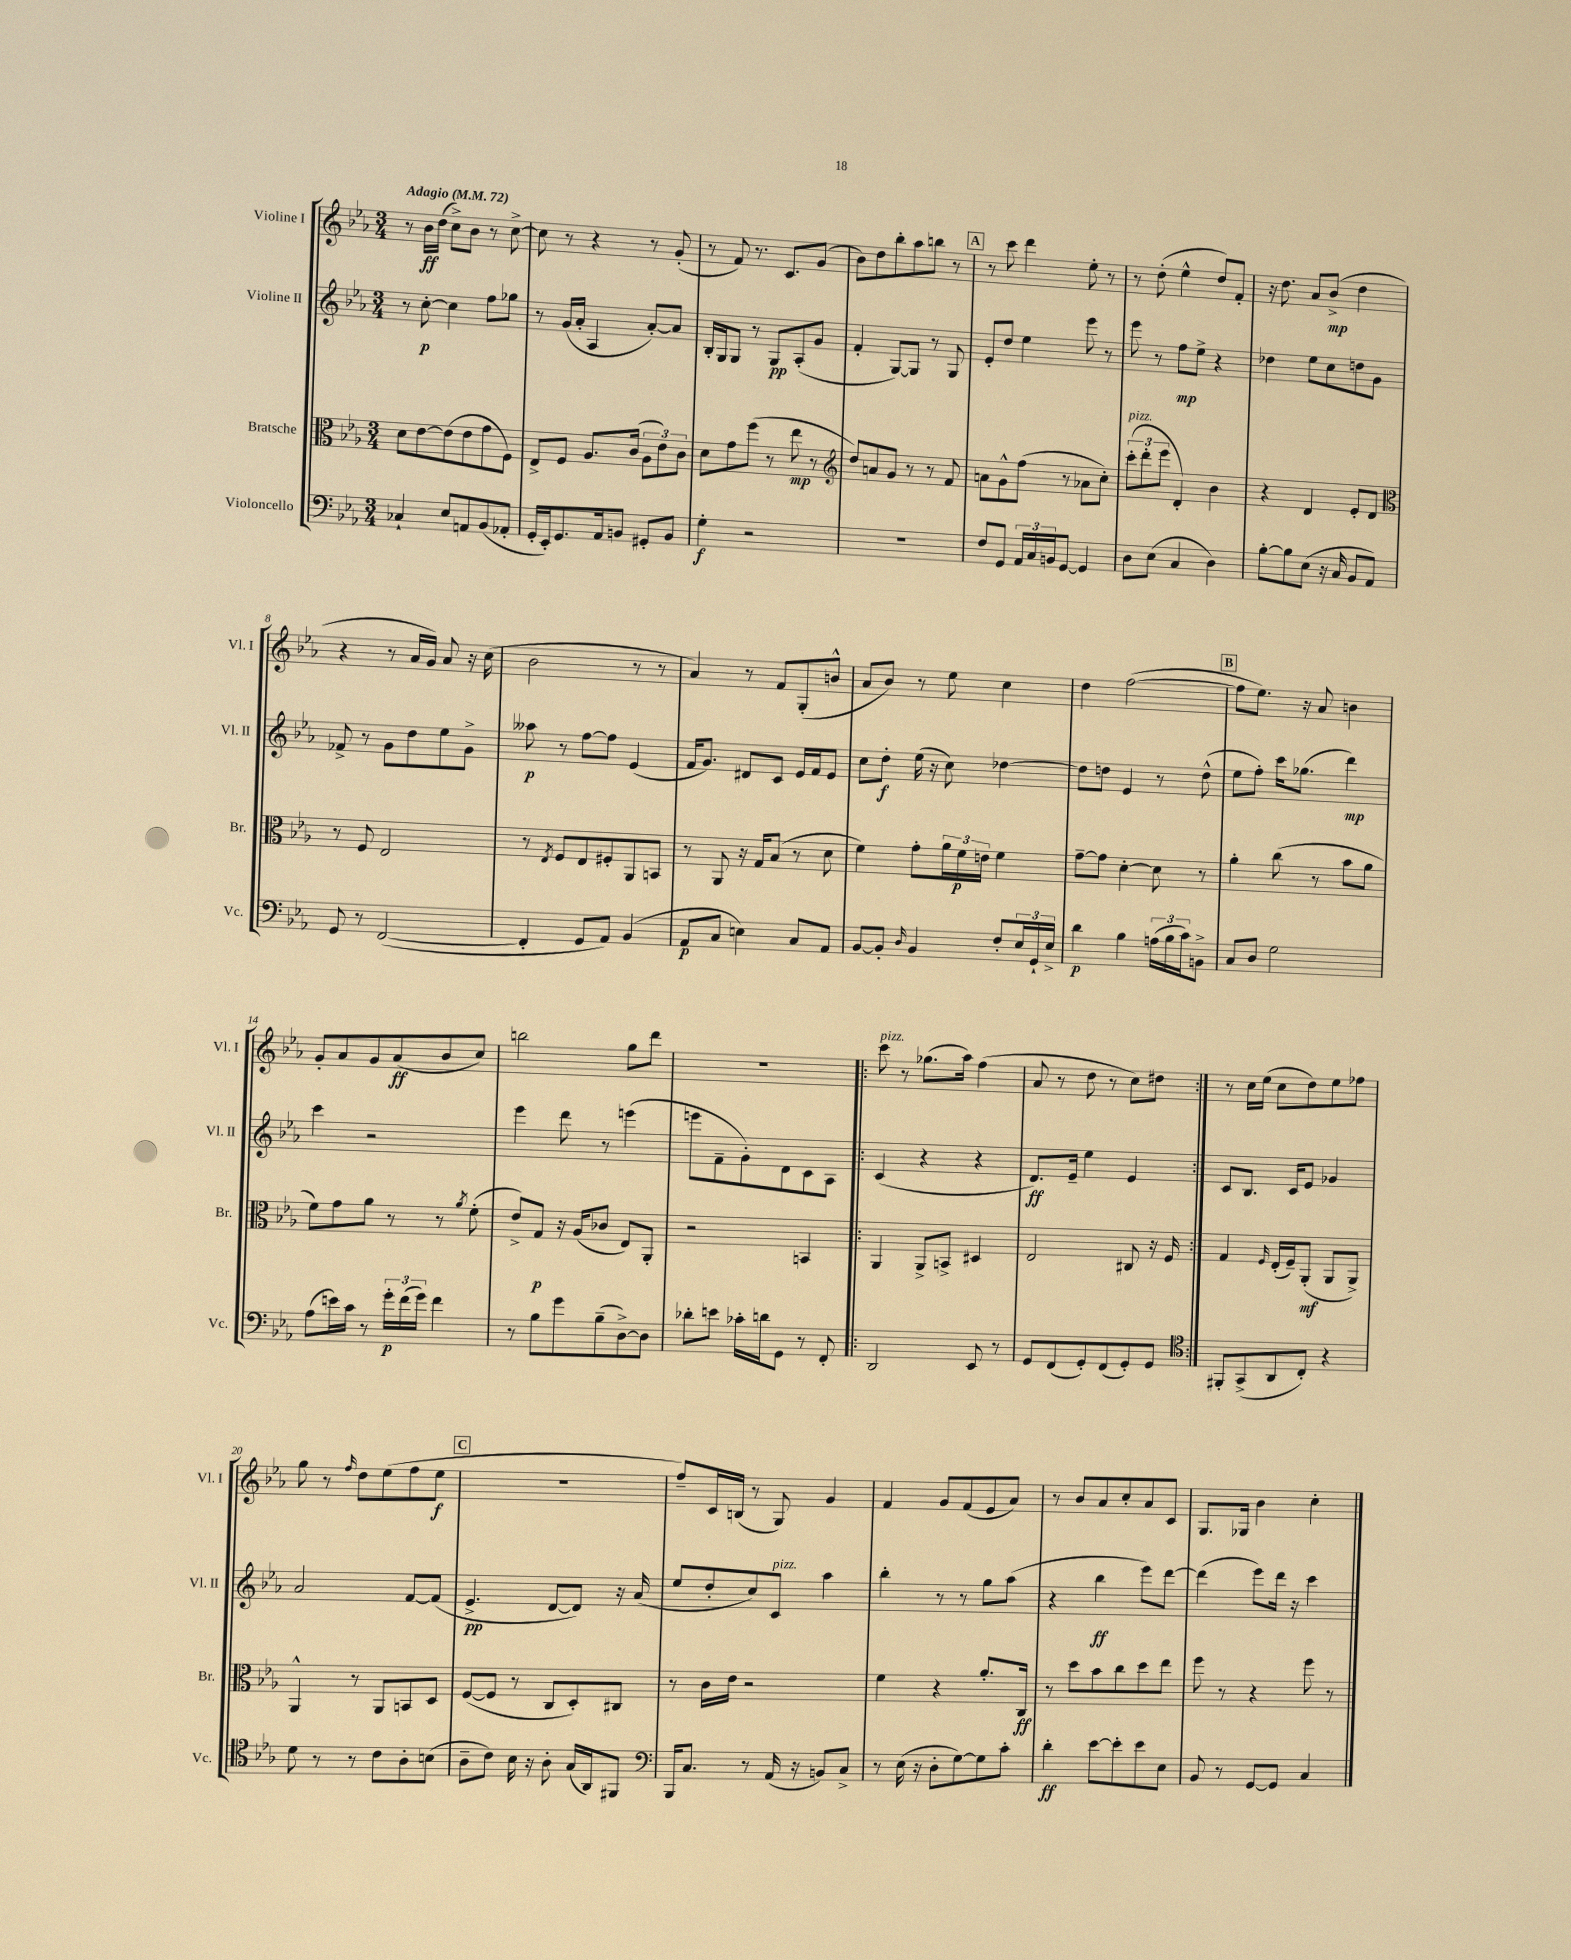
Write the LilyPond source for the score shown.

<<
\new StaffGroup <<
\new Staff = "s0" \with { instrumentName = "Violine I" shortInstrumentName = "Vl. I" } {
    \clef treble \key ees \major \numericTimeSignature \time 3/4 \tempo "Adagio" 4 = 72
    r8 bes'16\ff d''16( c''8->) bes'8 r8 c''8~-> |
    c''8 r8 r4 r8 g'8-.( |
    r8 f'8) r8. c'8. g'8( |
    bes'8) d''8 bes''8-. aes''8 b''8 r8 |
    \mark \markup { \box "A" } r8 c'''8 d'''4 ees''8-. r8 |
    r8 d''8-.( ees''4-^ d''8) f'8-. |
    r16 d''8. aes'8 bes'8->\mp( d''4 |
    r4 r8 aes'16 g'16) aes'8 r16 c''16( |
    bes'2 r8 r8 |
    aes'4) r8 f'8 g8-.( b'8-^ |
    aes'8 bes'8) r8 ees''8 c''4 |
    d''4 f''2~( |
    \mark \markup { \box "B" } f''8 ees''8.) r16 aes'8 b'4 |
    g'8-. aes'8 g'8 aes'8\ff( bes'8 c''8) |
    b''2 g''8 d'''8 |
    R2. |
    \repeat volta 2 { c'''8^\markup { \italic "pizz." } r8 ges''8.( aes''16) f''4( |
    aes'8 r8 d''8 r8 c''8) dis''8 | }
    r8 c''16 ees''16( c''8 d''8) ees''8 fes''8 |
    g''8 r8 \grace { f''16 } d''8 ees''8( f''8 ees''8\f |
    \mark \markup { \box "C" } R2. |
    f''8--) c'16 b16( r8 g8) g'4 |
    f'4 g'8 f'8( ees'8 aes'8) |
    r8 bes'8 aes'8 c''8-. aes'8 c'8 |
    g8. ges16 bes'4 c''4-. \bar "|." |
}
\new Staff = "s1" \with { instrumentName = "Violine II" shortInstrumentName = "Vl. II" } {
    \clef treble \key ees \major \numericTimeSignature \time 3/4
    r8 c''8~-.\p c''4 f''8 ges''8 |
    r8 g'16( aes'16-. aes4 aes'8~-.) aes'8 |
    bes16-. g16 g8 r8 g8\pp aes8-.( g'8 |
    f'4-. g8~) g8 r8 g8 |
    \mark \markup { \box "A" } ees'8-. d''8 ees''4 ees'''8 r8 |
    ees'''8 r8 f''8\mp ees''8-> r4 |
    des''4 ees''8 c''8 d''8 g'8 |
    fes'8-> r8 g'8 d''8 ees''8 g'8-> |
    aeses''8\p r8 f''8~ f''8 ees'4( |
    f'16 g'8.) dis'8 c'8 ees'16 f'16 ees'8 |
    c''8 d''8-.\f ees''16( r16 c''8) des''4~ |
    des''8 d''8 ees'4 r8 d''8-^( |
    \mark \markup { \box "B" } ees''8 f''8-.) c'''16 ges''8.( d'''4\mp) |
    c'''4 r2 |
    ees'''4 d'''8 r8 e'''4( |
    e'''8 f'8-- g'8-.) d'8 c'8 aes8 |
    \repeat volta 2 { c'4( r4 r4 |
    d'8.\ff) ees'16-- ees''4 ees'4 | }
    c'8 bes8. c'16 ees'8 ges'4 |
    aes'2 f'8~ f'8( |
    \mark \markup { \box "C" } ees'4.->\pp d'8~ d'8) r16 aes'16( |
    ees''8 d''8-. c''8) c'8^\markup { \italic "pizz." } aes''4 |
    bes''4-. r8 r8 g''8 aes''8( |
    r4 bes''4\ff ees'''8) d'''8~ |
    d'''4( ees'''8) d'''16 r16 c'''4 \bar "|." |
}
\new Staff = "s2" \with { instrumentName = "Bratsche" shortInstrumentName = "Br." } {
    \clef alto \key ees \major \numericTimeSignature \time 3/4
    d'8 ees'8~ ees'8( ees'8 g'8 f8) |
    ees8-> f8 aes8. c'16( \tuplet 3/2 { aes8 ees'8) c'8 } |
    d'8 g'8 f''8( r8 ees''8\mp r8 |
    \clef treble d''8) a'8 g'8 r8 r8 f'8 |
    \mark \markup { \box "A" } a'8 g'8-^ f''8( r8 aes'8 c''8-.) |
    \tuplet 3/2 { c'''8-.^\markup { \italic "pizz." }( d'''8-. ees'''8 } d'4-.) bes'4 |
    r4 d'4 ees'8-. d'8 |
    \clef alto r8 f8 ees2 |
    r8 \acciaccatura { ees8 } f8 ees8 fis8-. aes,8 b,8 |
    r8 aes,8 r16 g16 bes8( r8 d'8 |
    f'4) g'8-. \tuplet 3/2 { aes'16 f'16\p e'16 } f'4 |
    g'8~-- g'8 d'4~-. d'8 r8 |
    \mark \markup { \box "B" } aes'4-. c''8( r8 bes'8 aes'8 |
    f'8) g'8 aes'8 r8 r8 \acciaccatura { aes'8 } f'8-.( |
    ees'8->) g8\p r16 aes16( ces'8 ees8) aes,8-. |
    r2 b,4 |
    \repeat volta 2 { aes,4 aes,8-> b,8-> dis4 |
    ees2 cis8 r16 f16 | }
    g4 \grace { f16 } ees16-.( f16--) aes,8-.\mf( aes,8 aes,8->) |
    aes,4-^ r8 aes,8 b,8 d8 |
    \mark \markup { \box "C" } f8~( f8 r8 c8 d8-.) cis8 |
    r8 c'16 ees'16 r2 |
    f'4 r4 aes'8.-. c16\ff |
    r8 d''8 bes'8 c''8 d''8 ees''8 |
    f''8 r8 r4 f''8 r8 \bar "|." |
}
\new Staff = "s3" \with { instrumentName = "Violoncello" shortInstrumentName = "Vc." } {
    \clef bass \key ees \major \numericTimeSignature \time 3/4
    ces4-! ees8 a,8 bes,8( aes,8-. |
    g,16-. ees,16-.) g,8. aes,16 b,8 gis,8-. b,8 |
    g4-.\f r2 |
    R2. |
    \mark \markup { \box "A" } f8 g,8 \tuplet 3/2 { aes,16 c16 b,16 } g,8~ g,4 |
    d8 ees8( c4 d4) |
    bes8~-. bes8 ees8( r16 c16 bes,8 aes,8) |
    g,8 r8 f,2~( |
    f,4-. g,8 aes,8) bes,4( |
    aes,8\p c8 e4) c8 aes,8 |
    bes,8~ bes,8-. \grace { d16 } bes,4 f8-. \tuplet 3/2 { ees16 g,16-! ees16-> } |
    d'4\p bes4 \tuplet 3/2 { a16( bes16 c'16) } b,8-> |
    \mark \markup { \box "B" } c8 d8 g2 |
    aes8( e'16) c'16 r8 \tuplet 3/2 { g'16-.\p f'16( g'16) } f'4 |
    r8 bes8 g'8 bes8--( d8~->) d8 |
    des'8-. e'8 ces'16-. d'16 g,8 r8 f,8-. |
    \repeat volta 2 { d,2 ees,8 r8 |
    g,8 f,8( g,8-.) f,8( g,8-.) g,8 | }
    \clef tenor fis,8-. g,8->( aes,8 c8-.) r4 |
    d'8 r8 r8 c'8 aes8-. b8( |
    \mark \markup { \box "C" } aes8-- c'8) bes16 r16 aes8-. g16( aes,16) fis,8 |
    \clef bass bes,,16 c8. r8 aes,16( r16 b,8) c8-> |
    r8 ees16( r16 d8-. g8~) g8 c'8-. |
    d'4-.\ff ees'8~ ees'8-. ees'8 ees8 |
    bes,8 r8 g,8~ g,8 c4 \bar "|." |
}
>>
>>
